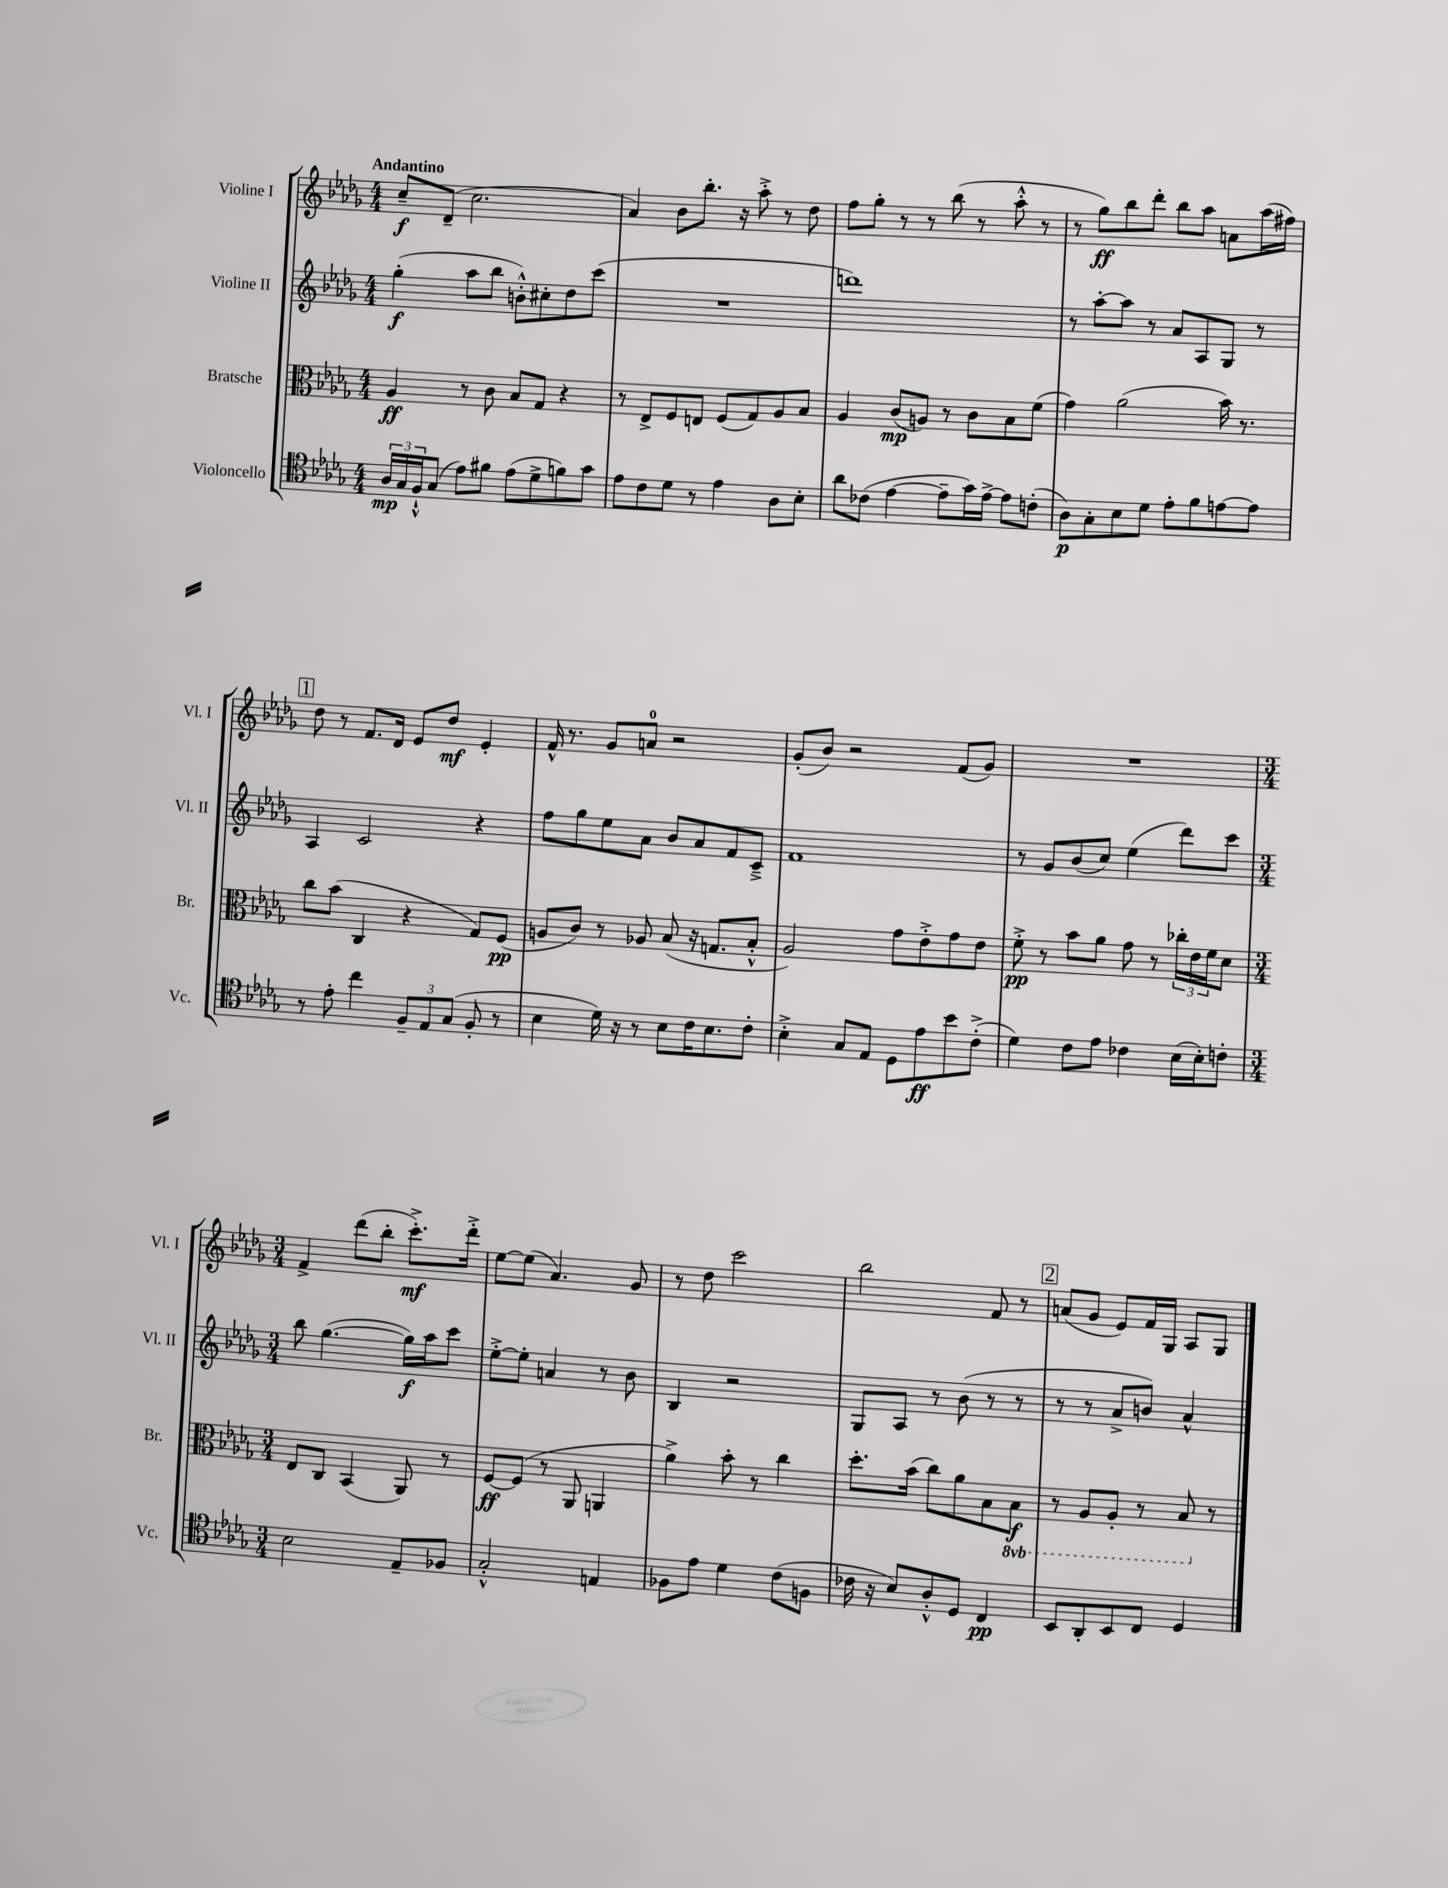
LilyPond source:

<<
\new StaffGroup <<
\new Staff = "s0" \with { instrumentName = "Violine I" shortInstrumentName = "Vl. I" } {
    \clef treble \key des \major \numericTimeSignature \time 4/4 \tempo "Andantino"
    c''8--\f des'8--( c''2. |
    aes'4) bes'8 bes''8.-. r16 aes''8-.-> r8 des''8 |
    f''8 ges''8-. r8 r8 bes''8( r8 aes''8-.-^ r8 |
    r8 ges''8\ff) bes''8 des'''8-. bes''8 aes''8 a'8 aes''16( fis''16) |
    \mark \markup { \box "1" } des''8 r8 f'8. des'16 ees'8 des''8\mf ees'4-. |
    f'16-^ r8. ges'8 a'8-0 r2 |
    ges'8-.( bes'8) r2 f'8( ges'8) |
    R1 |
    \numericTimeSignature \time 3/4 f'4-> des'''8( bes''8-. c'''8.-.->\mf) des'''16-.-> |
    ees''8~ ees''8( aes'4.) ges'8 |
    r8 des''8 c'''2 |
    bes''2 f'8 r8 |
    \mark \markup { \box "2" } a'8( ges'8 ees'8) f'16 ges16 aes8 ges8 \bar "|." |
}
\new Staff = "s1" \with { instrumentName = "Violine II" shortInstrumentName = "Vl. II" } {
    \clef treble \key des \major \numericTimeSignature \time 4/4
    ges''4-.\f( aes''8 bes''8 b'8-.-^) cis''8-. des''8 c'''8( |
    R1 |
    d'''1) |
    r8 aes''8~-. aes''8 r8 aes'8 aes8 ges8 r8 |
    \mark \markup { \box "1" } aes4 c'2 r4 |
    f''8 ges''8 ees''8 aes'8 bes'8 aes'8 f'8 c'8---> |
    f'1 |
    r8 ges'8 bes'8( c''8) ees''4( des'''8) c'''8 |
    \numericTimeSignature \time 3/4 bes''8 ges''4.~( ges''16\f) aes''16 c'''8 |
    ees''8~-.-> ees''8-. a'4 r8 bes'8 |
    bes4 r2 |
    ges8 aes8 r8 bes'8( r8 r8 |
    \mark \markup { \box "2" } r8 r8 aes'8-> b'8) aes'4-^ \bar "|." |
}
\new Staff = "s2" \with { instrumentName = "Bratsche" shortInstrumentName = "Br." } {
    \clef alto \key des \major \numericTimeSignature \time 4/4 \set Staff.ottavationMarkups = #ottavation-simple-ordinals
    aes4\ff r8 c'8 bes8 ges8 r4 |
    r8 ees8-> f8 e8 f8( ges8) aes8 bes8 |
    aes4 c'8\mp( a8) r8 c'8 bes8 f'8( |
    ges'4) aes'2( bes'16) r8. |
    \mark \markup { \box "1" } c''8 bes'8( c4 r4 ges8) f8\pp( |
    a8 c'8) r8 aes8 bes8( r16 g8. bes8-.-^ |
    aes2) ges'8 ees'8-.-> ges'8 ees'8 |
    f'8-.->\pp r8 bes'8 aes'8 ges'8 r8 \tuplet 3/2 { ces''16-. ees'16 f'16 } des'8 |
    \numericTimeSignature \time 3/4 ees8 c8 bes,4( aes,8) r8 |
    f8~\ff f8( r8 aes,8 a,4 |
    aes'4->) bes'8-. r8 c''4 |
    des''8.-. bes'16( c''8) aes'8 bes8 \ottava #-1 bes,8\f |
    \mark \markup { \box "2" } r8 aes,8 aes,8-. r8 bes,8 \ottava #0 r8 \bar "|." |
}
\new Staff = "s3" \with { instrumentName = "Violoncello" shortInstrumentName = "Vc." } {
    \clef tenor \key des \major \numericTimeSignature \time 4/4
    \tuplet 3/2 { aes16\mp ges16 f16-!-^ } ges8( ees'8) fis'8 ees'8( des'8-> f'8) ges'8 |
    ees'8 c'8 des'8 r8 ees'4 aes8 bes8-. |
    aes'8 ces'8( ees'4~ ees'8-- ges'16) ees'16~-> ees'8 c'8-.( |
    aes8\p) ges8-. bes8 des'8 ees'8-. f'8 e'8~ e'8 |
    \mark \markup { \box "1" } r8 ees'8-. c''4 \tuplet 3/2 { f8-- ees8 ges8( } f8-. r8 |
    bes4 des'16) r16 r8 bes8 c'16 bes8. c'8-. |
    bes4-.-> ges8 ees8 des8 ees'8\ff bes'8 c'8-.->( |
    des'4) c'8 ees'8 ces'4 bes16( bes16-.) c'8-. |
    \numericTimeSignature \time 3/4 bes2 ees8-- fes8 |
    ges2-.-^ e4 |
    fes8 ees'8 des'4 c'8( f8 |
    ces'16 r16 bes8) aes8-.-^ des8 c4\pp |
    \mark \markup { \box "2" } bes,8 aes,8-. bes,8 c8 des4 \bar "|." |
}
>>
>>
\layout { \context { \Score \remove "Bar_number_engraver" } }
